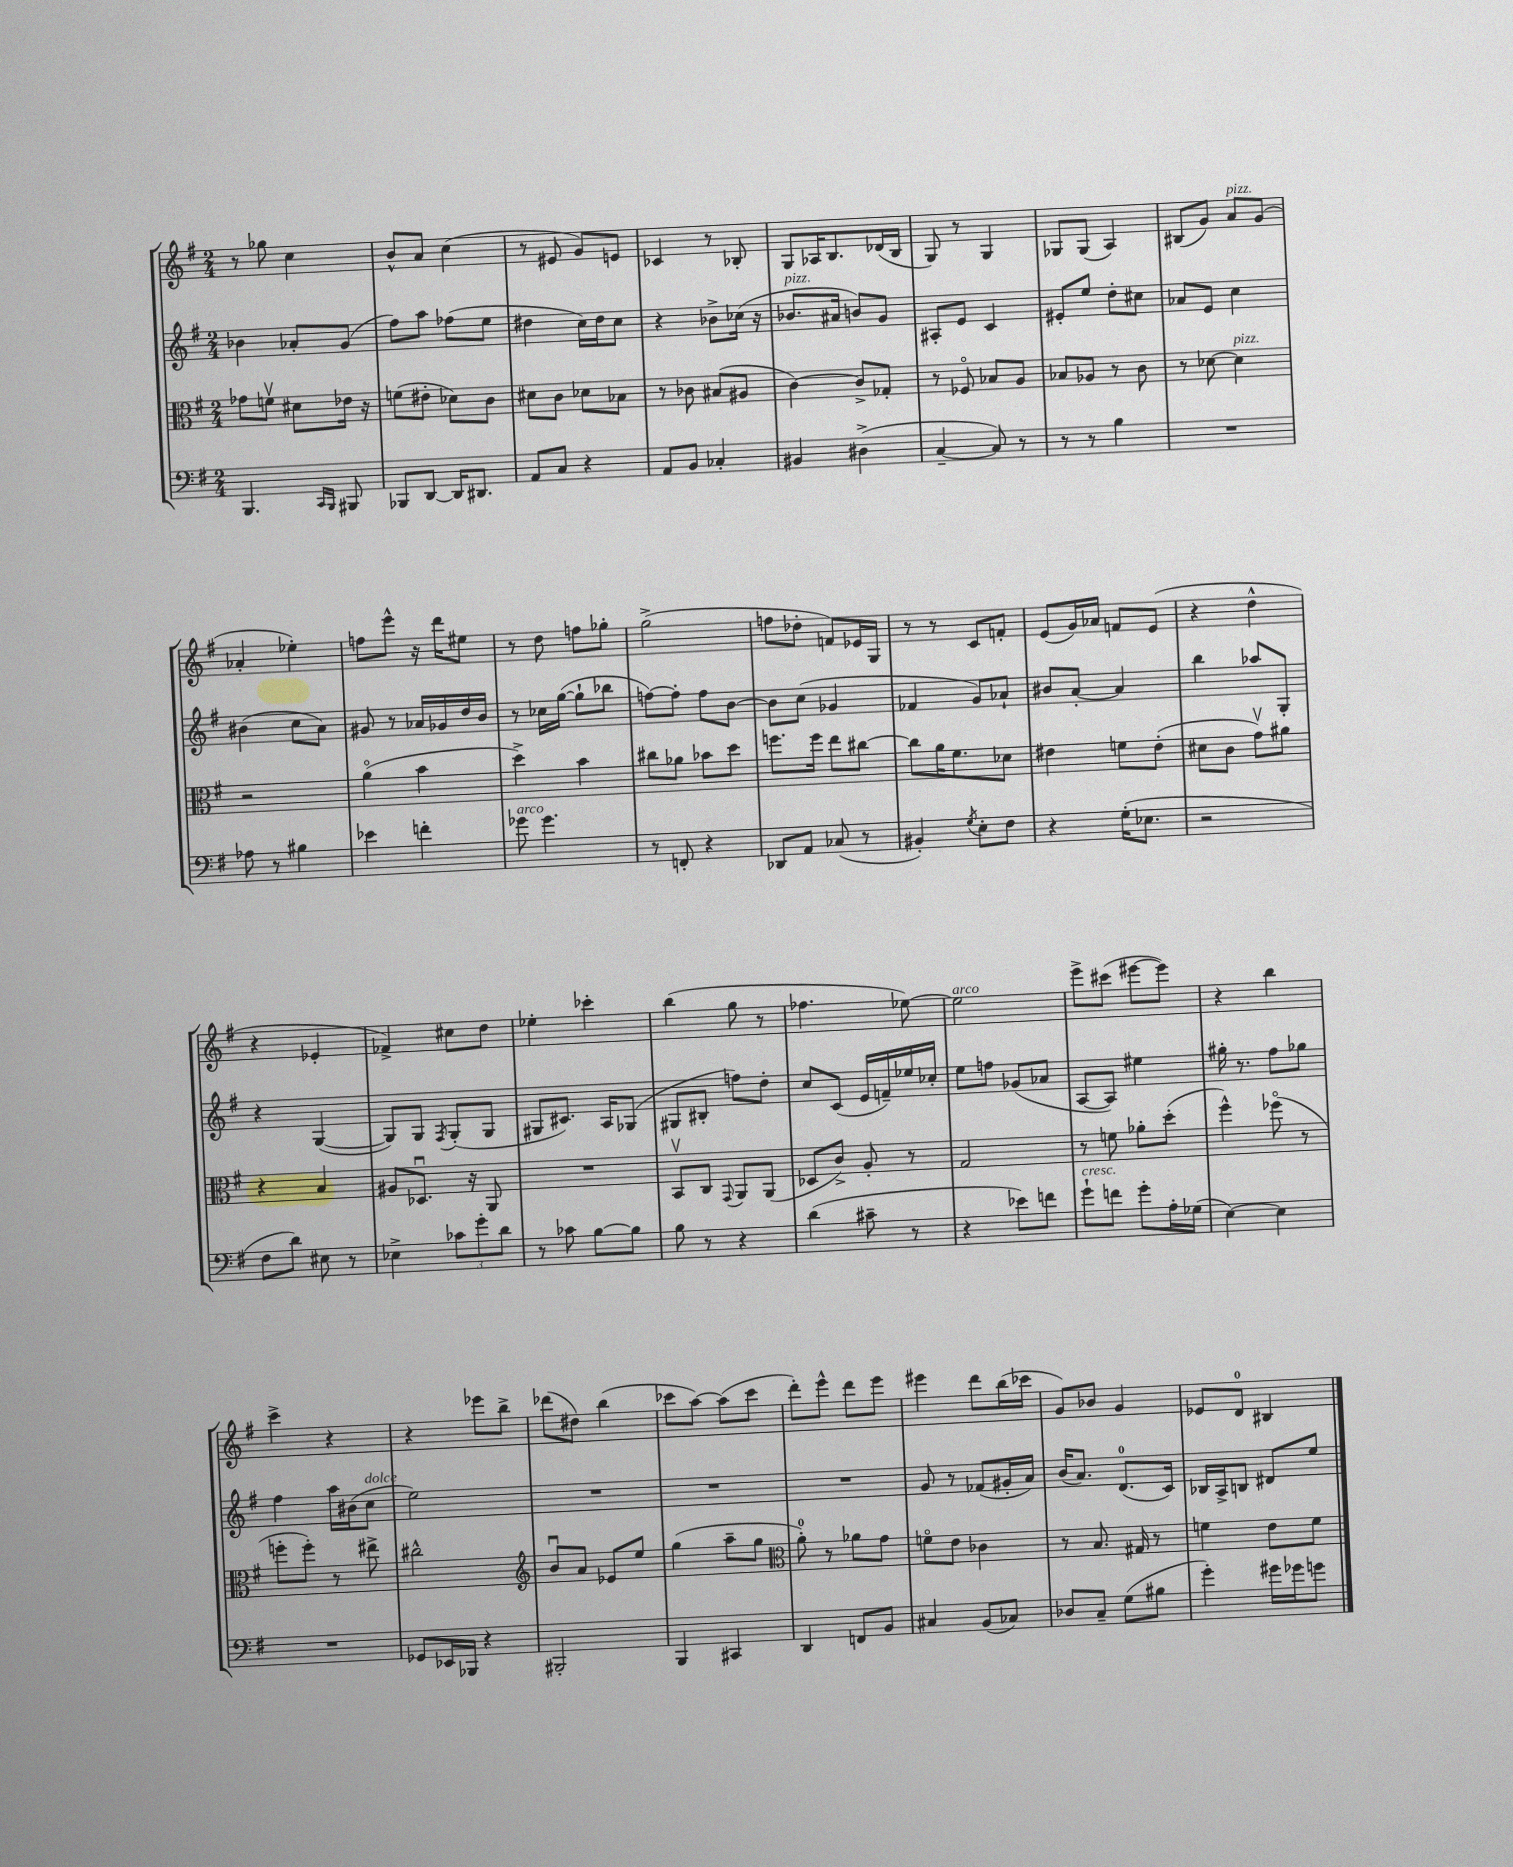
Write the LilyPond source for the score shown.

<<
\new StaffGroup <<
\new Staff = "s0" {
    \clef treble \key g \major \numericTimeSignature \time 2/4
    r8 ges''8 c''4 |
    b'8-^ a'8 c''4( |
    r8 eis'8 g'8) e'8 |
    ces'4 r8 bes8-. |
    g8 aes16 b8. des'16( b16 |
    g8) r8 g4 |
    ges8 ges8( a4) |
    bis8( g'8) a'8^\markup { \italic "pizz." } g'8( |
    aes'4-. ees''4-.) |
    f''8 e'''8-^ r16 d'''16 eis''8 |
    r8 d''8 f''8 ges''8-. |
    g''2->( |
    f''8 des''8-. f'8) ees'16 g16 |
    r8 r8 c'8 f'8-. |
    e'8( g'16) aes'16 f'8 e'8( |
    r4 d''4-^ |
    r4 ees'4-. |
    fes'4->) cis''8 d''8 |
    ees''4-. ces'''4-. |
    b''4( g''8 r8 |
    fes''4. ees''8~) |
    ees''2^\markup { \italic "arco" } |
    e'''8-> cis'''8( eis'''8~ eis'''8) |
    r4 b''4 |
    c'''4-> r4 |
    r4 ees'''8 b''8-> |
    des'''8( dis''8) b''4( |
    ces'''8 a''8~) a''8( ces'''8 |
    d'''8-.) e'''8-^ d'''8 e'''8 |
    eis'''4 d'''8 b''16( ces'''16 |
    g'8) bes'8 g'4 |
    ees'8 d'8-0 bis4 \bar "|." |
}
\new Staff = "s1" {
    \clef treble \key g \major \numericTimeSignature \time 2/4
    bes'4 aes'8-. g'8( |
    fis''8) a''8 fes''8( e''8 |
    dis''4 c''16) dis''16 c''8 |
    r4 bes'8-> ces''16( r16 |
    bes'8.^\markup { \italic "pizz." } ais'16 b'8) g'8 |
    ais8-. e'8 c'4 |
    eis'8-. e''8 d''8-. cis''8 |
    aes'8 e'8 c''4 |
    bis'4( c''8 a'8) |
    gis'8 r8 aes'16 ges'16 d''16 b'16 |
    r8 ces''16 g''16~( g''8-! bes''8 |
    f''8~) f''8-. f''8 b'8~ |
    b'8 c''8( ges'4 |
    fes'4 g'8) aes'8-! |
    bis'8 a'8~-. a'4 |
    b''4 aes''8 g8-. |
    r4 g4~( |
    g8) g8 \acciaccatura { fis8 } g8-.( g8 |
    gis8 cis'8.) a16 ges8( |
    gis8 bis8-. f''8) d''8-. |
    c''8 c'8( e'16 f'16--) ees''16 ces''16-. |
    e''8 f''8 ges'8( aes'8 |
    a8~ a8) eis''4 |
    gis''16-. r8. fis''8 ges''8 |
    fis''4 a''16 bis'16( c''8^\markup { \italic "dolce" } |
    e''2) |
    R2 |
    R2 |
    R2 |
    g'8 r8 fes'8( gis'16-. a'16) |
    b'16( a'8.) d'8.-0( c'16) |
    bes16 a16-> b8 dis'8 e''8 \bar "|." |
}
\new Staff = "s2" {
    \clef alto \key g \major \numericTimeSignature \time 2/4
    ges'8 f'8\upbow dis'8 ees'16 r16 |
    f'8( eis'8-. des'8) c'8 |
    dis'8 c'8 des'8 bes8 |
    r8 ces'8 bis8( ais8 |
    c'4~) c'8-> ges8-. |
    r8 fes8\flageolet bes8 a8 |
    bes8 aes8 r8 c'8 |
    r8 des'8~ des'4^\markup { \italic "pizz." } |
    r2 |
    a'4\flageolet( b'4 |
    d''4->) b'4 |
    cis''8 aes'8 bes'8 d''8 |
    f''8. f''16 e''8 cis''8~ |
    cis''8 a'16 fis'8. des'8 |
    eis'4 f'8 eis'8-.( |
    dis'8 c'8 g'8\upbow) ais'8 |
    r4 b4 |
    ais8 des8.\downbow r16 a,8 |
    R2 |
    b,8\upbow c8 \appoggiatura { g,8 } a,8 a,8( |
    des8 c'8->) a8-. r8 |
    g2 |
    r8 f'8 aes'8-. d''8-.( |
    fis''4-^) fes''8\flageolet( r8 |
    f''8-. f''8-.) r8 eis''8-> |
    cis''2-^ |
    \clef treble b'8\downbow a'8 ees'8 e''8 |
    g''4( a''8-- g''8 |
    \clef alto a'8-0-.) r8 aes'8 g'8 |
    f'8\flageolet e'8 ces'4 |
    r8 b8. gis16 r8 |
    f'4 e'8 f'8 \bar "|." |
}
\new Staff = "s3" {
    \clef bass \key g \major \numericTimeSignature \time 2/4
    b,,4. \grace { c,16 b,,16 } bis,,8 |
    bes,,8 d,8~ d,16 dis,8. |
    a,8 c8 r4 |
    a,8 b,8 ces4-. |
    bis,4 dis4->( |
    c4~-- c8) r8 |
    r8 r8 b4 |
    R2 |
    aes8 r8 bis4 |
    ees'4 f'4-. |
    ges'8^\markup { \italic "arco" } ges'4. |
    r8 f,8-. r4 |
    des,8 a,8 ces8( r8 |
    bis,4-.) \acciaccatura { g8 } e8-. fis8 |
    r4 g16-.( ees8. |
    r2 |
    fis8 d'8) eis8 r8 |
    ees4-> \tuplet 3/2 { ces'8 g'8-. d'8 } |
    r8 ces'8 b8~ b8 |
    b8 r8 r4 |
    d'4( cis'8-- r8 |
    r4 ees'8) f'8 |
    g'8-!^\markup { \italic "cresc." } f'8 g'8-. a16-. ges16( |
    e4~) e4 |
    R2 |
    ges,8 ees,16 bes,,16 r4 |
    bis,,2-. |
    b,,4 cis,4 |
    d,4 f,8 b,8 |
    cis4 b,8( ces8) |
    des8 c8-- g8( bis8 |
    g'4-.) gis'16 ges'16 g'8 \bar "|." |
}
>>
>>
\layout { \context { \Score \remove "Bar_number_engraver" } }
